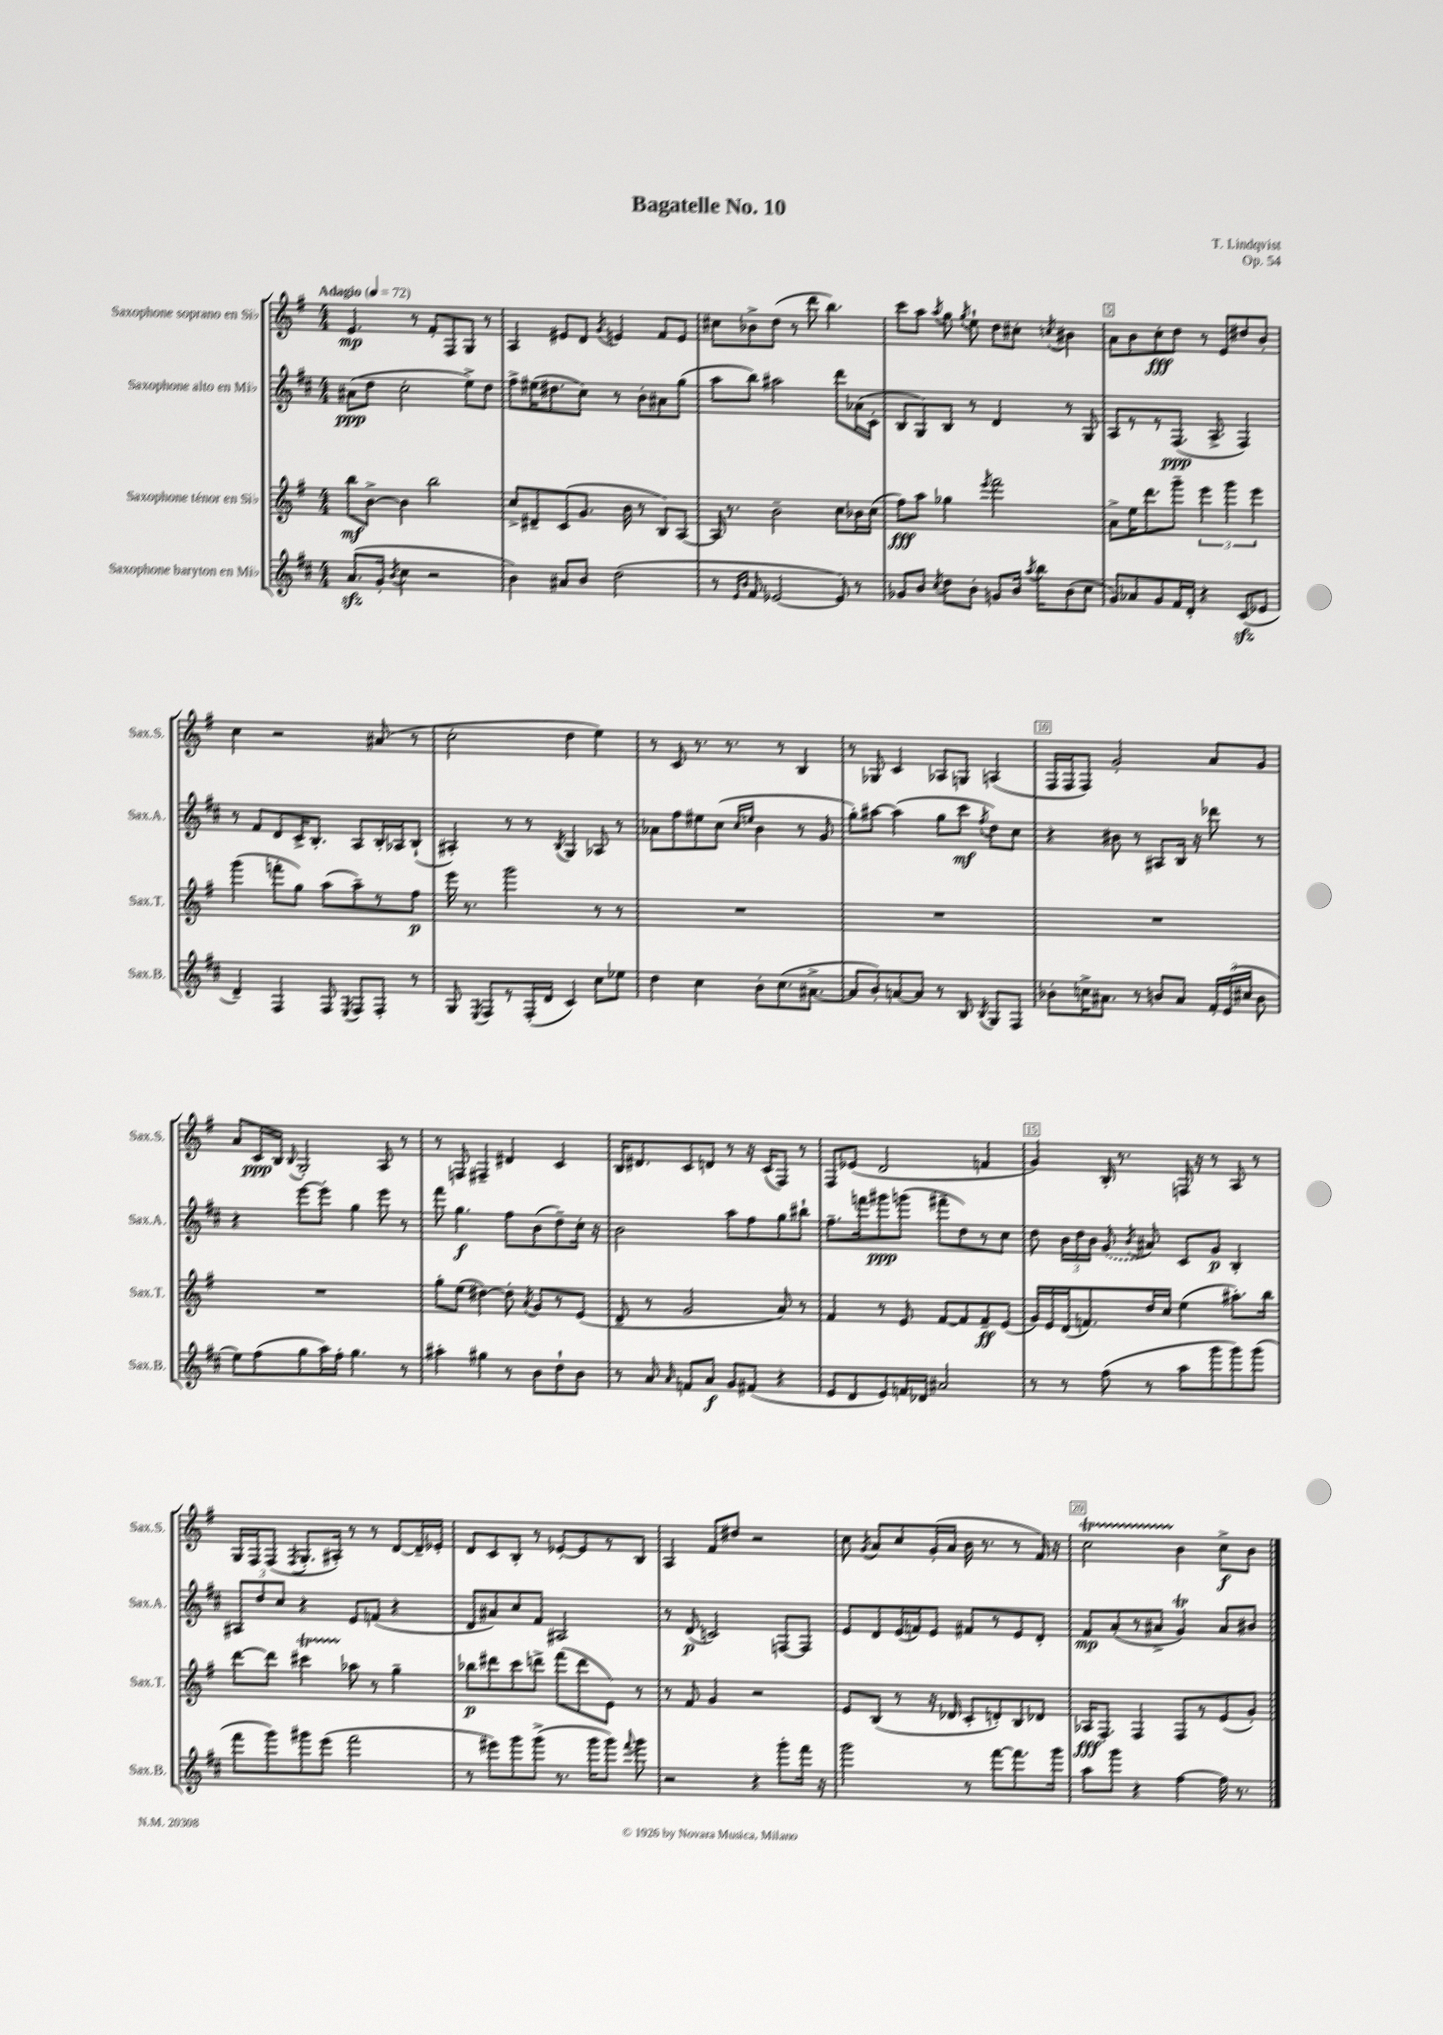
\header { title = "Bagatelle No. 10" composer = "T. Lindqvist" opus = "Op. 54" }
<<
\new StaffGroup <<
\new Staff = "s0" \with { instrumentName = "Saxophone soprano en Sib" shortInstrumentName = "Sax.S." } {
    \clef treble \key g \major \numericTimeSignature \time 4/4 \tempo "Adagio" 4 = 72
    \autoBeamOff e'4.\mp r8 fis'8[-. fis8 g8] r8 |
    a4 eis'8[ d'8] \acciaccatura { g'8 } e'4 fis'8[ e'8] |
    cis''8[ bes'8-> d''8]( r8 d'''8 b''4.) |
    c'''8[ a''8] \acciaccatura { a''8 } g''8 \acciaccatura { g''8 } e''8-! d''8[ cis''8]-. \acciaccatura { c''8 } bis'4 |
    a'8[ b'8 c''8-.\fff d''8] r8 e'8[ dis''8 b'8]-. |
    c''4 r2 ais'8( r8 |
    c''2-. d''4 e''4) |
    r8 c'8 r8. r8. r8 b4 |
    r8 ges8 c'4 aes8[ g8] a4( |
    fis16[ fis16 fis8]) g'2-. a'8[ g'8] |
    a'8[ c'16\ppp b16] \appoggiatura { b8 } g2-. a8 r8 |
    r8 f8 fis4-- dis'4 c'4 |
    b16[ dis'8. c'8 d'8] r8 r16 c'16[( fis8]) r8 |
    fis8[ ees'8]( d'2 f'4 |
    g'4) b16-. r8. f16 r16 r8 a8 r8 |
    g16[ fis16 fis8]( \acciaccatura { fis8 } g8.[-. ais16]-.) r8 r8 d'8[~ d'16-- ees'16]-. |
    d'8[ c'8 b8]-. r8 ees'8[~-. ees'8 r8 b8] |
    a4 fis'8[ dis''8] r2 |
    c''8 \acciaccatura { g'8 } a'8[ c''8 g'16-.( a'16] b'16 r8. r8 fis'16) r16 |
    c''2\startTrillSpan b'4\stopTrillSpan c''8[->\f b'8] \bar "|." |
}
\new Staff = "s1" \with { instrumentName = "Saxophone alto en Mib" shortInstrumentName = "Sax.A." } {
    \clef treble \key d \major \numericTimeSignature \time 4/4
    \autoBeamOff ais'8[\ppp( d''8] cis''2-. e''8[->) d''8] |
    fis''8[-> eis''16( dis''8. cis''8]) r8 b'8[-. ais'8 g''8]( |
    a''8[ b''8]) ais''2 d'''8[ aes'16( cis'16]-. |
    b8[ g8) b8] r8 d'4 r8 g8 |
    a8[ r8 r8 fis8.]\ppp( a8.-> fis4) |
    r8 fis'8[ d'8 cis'16-> b8.]-. a8[ b16-. aes16 b8]-!( |
    ais4-.) r8 r8 \acciaccatura { b8 } g4 aes8 r8 |
    aes'8[ fis''8 eis''8 cis''8]( \grace { cis''16[ e''16] } b'4 r8 g'8 |
    g''8[-.) ais''8]~ ais''4( g''8[ cis'''8]\mf \acciaccatura { fis''8 } d''8[) cis''8] |
    r4 bis'8 r8 ais8[ b16] r16 des'''8 r8 |
    r4 e'''8[~ e'''8]-. g''4 e'''8 r8 |
    fis'''8 g''4.\f fis''8[ b'8( d''8--) cis''16]-. r16 |
    b'2 a''8[ fis''8 g''8 bis''8]-! |
    fis''8.[-- f'''16 gis'''8\ppp g'''8]( fis'''8[-- d''8) r8 cis''8] |
    d''8 \tuplet 3/2 { b'16[ d''16 b'16] } \once \slurDashed g'8( \acciaccatura { b'8 } ais'8) cis'8[ g'8]\p b4-. |
    \tuplet 3/2 { ais8[ d''8 cis''8] } r4 e'8[ f'8]( r4 |
    d'8[ ais'8) cis''8 fis'8] ais2 |
    r8 d'8\p( c'2) f8[~ f8] |
    e'8[ d'8 e'16( f'16) e'8] fis'8[ r8 e'8 d'8]-. |
    fis'8[\mp a'8-.( r8 ais'8]-> g'4\trill) ais'8[ bis'8] \bar "|." |
}
\new Staff = "s2" \with { instrumentName = "Saxophone ténor en Sib" shortInstrumentName = "Sax.T." } {
    \clef treble \key g \major \numericTimeSignature \time 4/4
    \autoBeamOff b''8[\mf b'8]~-> b'4 b''2 |
    c''8[-> dis'8-- c'8( g'8.] b'16 r8 b8[) a8]~ |
    a16 r8. b'2-- c''8[ bes'16 c''16]( |
    fis''8[\fff) a''8] ges''4 \acciaccatura { e'''8 } fis'''2 |
    a'8[-> e''16 d'''8. g'''8]-- \tuplet 3/2 { e'''4 g'''4 e'''4 } |
    g'''4( f'''8[-. g''8]) a''8[( a''8--) r8 fis''8]\p |
    e'''16 r8. g'''2 r8 r8 |
    R1 |
    R1 |
    R1 |
    R1 |
    g''8[-. e''8]( dis''4~) dis''8-. \acciaccatura { a'8 } g'8[ r8 e'8]( |
    d'8-- r8 g'2 a'8) r8 |
    fis'4 r8 e'8 fis'8[~ fis'8 fis'8--\ff e'8]( |
    g'16[) e'16 d'16( f'8.) d''16 c''16] e''4( ais''8.[-.) b''16] |
    d'''8[~ d'''8] cis'''4\startTrillSpan aes''8\stopTrillSpan r8 g''4-- |
    bes''8[\p dis'''8 c'''8 d'''8]-> fis'''8[( d'''8 e'8]) r8 |
    r8 fis'8 g'4 r2 |
    e'8[ b8]( r8 r16 des'16 c'8[-. d'8-.) b8 des'8] |
    aes16[\fff fis8.]-. fis4 fis8[ r8 e'8( g'8]-.) \bar "|." |
}
\new Staff = "s3" \with { instrumentName = "Saxophone baryton en Mib" shortInstrumentName = "Sax.B." } {
    \clef treble \key d \major \numericTimeSignature \time 4/4
    \autoBeamOff a'8.[\sfz( g'16]-. \acciaccatura { b'8 } cis''4 r2 |
    b'4) ais'8[ b'8] d''2( |
    r8 \grace { e'16[ b'16] } fis'8 ees'2~ ees'8) r8 |
    ges'8[ b'8] \acciaccatura { cis''8 } d''8[ b'8]-. g'8[ b'16] \acciaccatura { a''8 } b''16[ b'8( cis''8] |
    g'8[) aes'8 g'8 fis'16 d'16]-. r4 cis'8[\sfz( ees'8] |
    d'4--) fis4 fis8 \acciaccatura { e8 } fis8[ fis8]-. r8 |
    g8 \acciaccatura { e8 } fis8[ r8 fis16-.( d'16] cis'4) cis''8[ ees''8] |
    d''4 cis''4 b'8[-. cis''8.( ais'8.]~-> |
    ais'8[ b'8-.) a'8~ a'8] r8 b8 \acciaccatura { b8 } g8[ fis8] |
    bes'8[-. c''16-> ais'8.] r8 b'8[ ais'8] \tuplet 3/2 { fis'16[-. e'16( cis''16] } b'8 |
    e''8[) fis''8( g''8 a''16) fis''16]-. g''4. r8 |
    ais''4-. gis''4 r8 b'8[ d''8-! b'8] |
    r8 a'8 \grace { a'16 } f'8[ a'8]\f g'8[ fis'8]( r4 |
    e'8[ d'8 e'8) f'16 des'16] ais'2 |
    r8 r8 fis''8( r8 a''8[ g'''8 g'''8) g'''8]( |
    fis'''8[ g'''8) gis'''8 e'''8]( fis'''2 |
    r8 eis'''8[) g'''8 g'''8]->( r8. g'''16[ g'''8]) \appoggiatura { fis'''8 } g'''8 |
    r2 r4 g'''8[-. fis'''16] r16 |
    g'''2 r8 fis'''8[~ fis'''8. g'''16] |
    a''8[ g'''8] r4 fis''4~ fis''16 r8. \bar "|." |
}
>>
>>
\layout { \context { \Score \override BarNumber.break-visibility = ##(#f #t #t) barNumberVisibility = #(every-nth-bar-number-visible 5) \override BarNumber.stencil = #(make-stencil-boxer 0.1 0.3 ly:text-interface::print) } }
